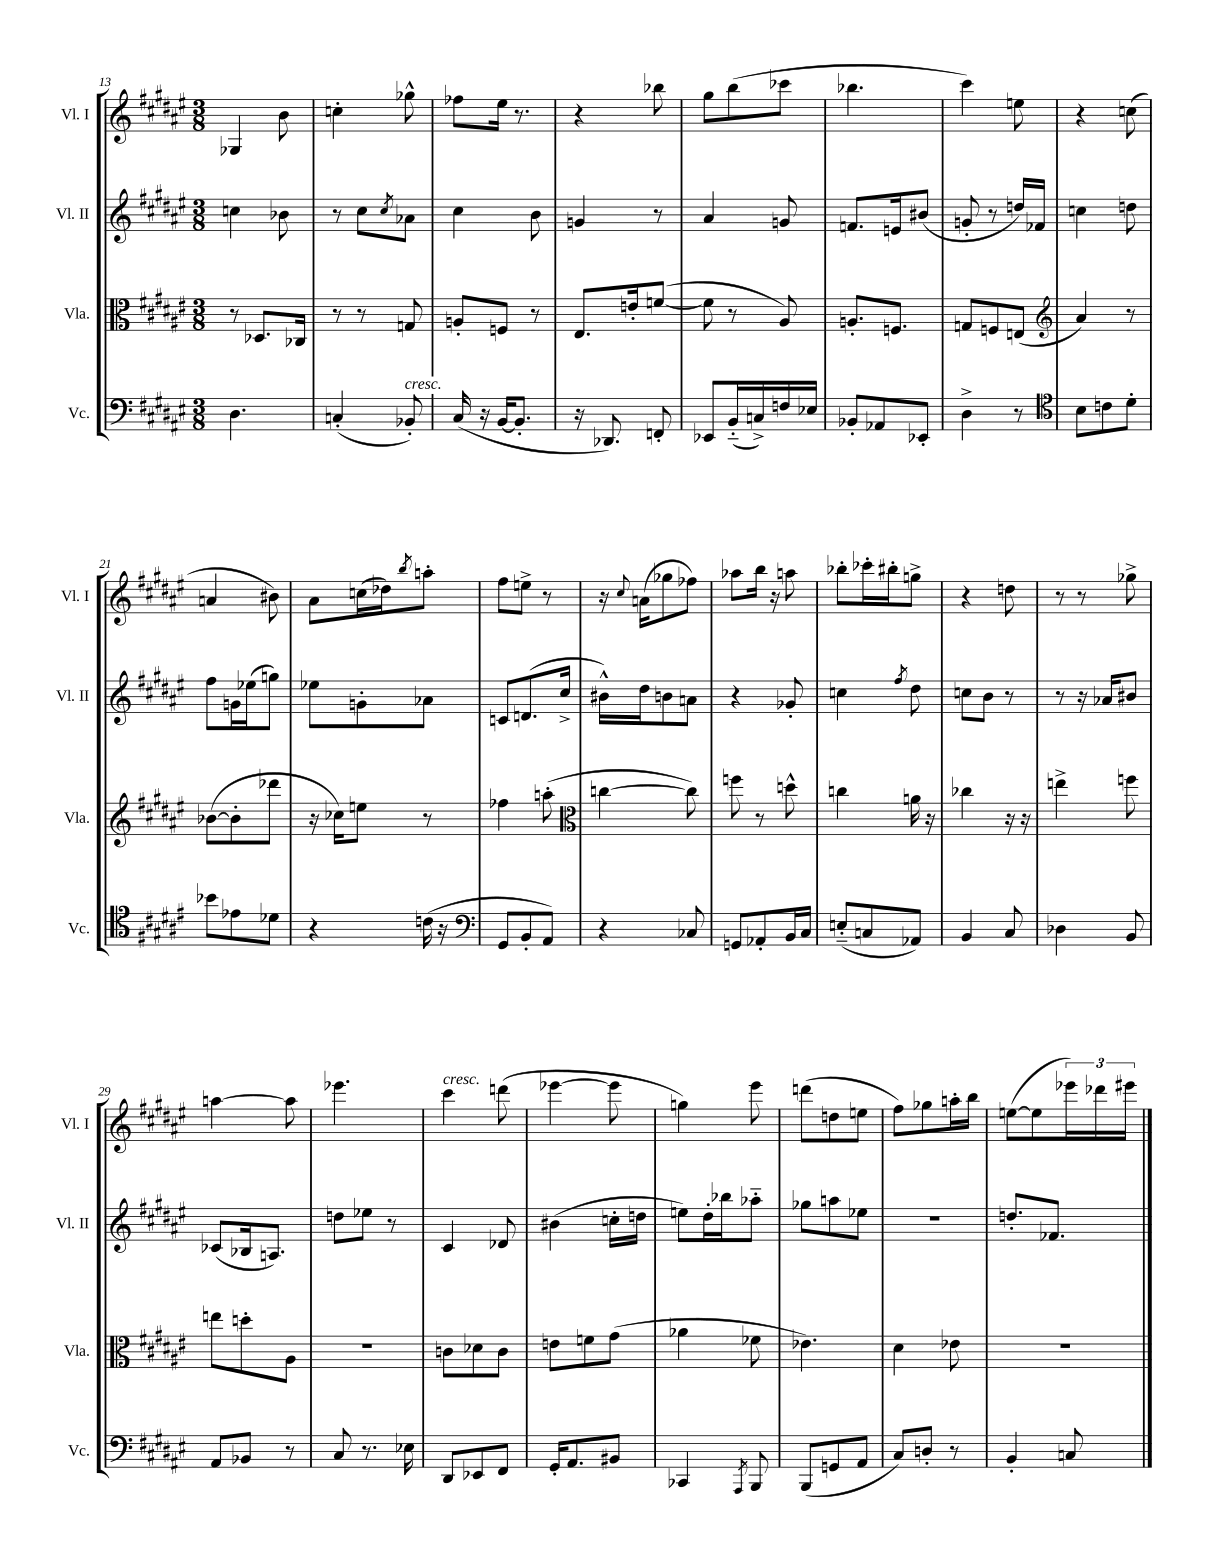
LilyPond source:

<<
\new StaffGroup <<
\new Staff = "s0" \with { instrumentName = "Vl. I" shortInstrumentName = "Vl. I" } {
    \clef treble \key fis \major \numericTimeSignature \time 3/8
    ges4 b'8 |
    c''4-. ges''8-^ |
    fes''8 eis''16 r8. |
    r4 bes''8 |
    gis''8 b''8( ces'''8 |
    bes''4. |
    cis'''4) e''8 |
    r4 c''8( |
    a'4 bis'8) |
    ais'8 c''16( des''16) \acciaccatura { b''8 } a''8-. |
    fis''8 e''8-> r8 |
    r16 \appoggiatura { cis''8 } a'16( ges''8 fes''8) |
    aes''8 b''16 r16 a''8 |
    bes''8-. ces'''16-. bis''16-. g''8-> |
    r4 d''8 |
    r8 r8 ges''8-> |
    a''4~ a''8 |
    ees'''4. |
    cis'''4^\markup { \italic "cresc." } d'''8( |
    ees'''4~ ees'''8 |
    g''4) eis'''8 |
    d'''8( d''8 e''8 |
    fis''8) ges''8 a''16-. b''16 |
    e''8~( e''8 \tuplet 3/2 { ees'''16) des'''16 eis'''16 } \bar "|." |
}
\new Staff = "s1" \with { instrumentName = "Vl. II" shortInstrumentName = "Vl. II" } {
    \clef treble \key fis \major \numericTimeSignature \time 3/8
    c''4 bes'8 |
    r8 cis''8 \acciaccatura { cis''8 } aes'8 |
    cis''4 b'8 |
    g'4 r8 |
    ais'4 g'8 |
    f'8. e'16 bis'8( |
    g'8-. r8 d''16) fes'16 |
    c''4 d''8 |
    fis''8 g'16 ees''16( g''8) |
    ees''8 g'8-. aes'8 |
    c'8 d'8.( cis''16-> |
    bis'16-^) dis''16 b'8 a'8 |
    r4 ges'8-. |
    c''4 \acciaccatura { fis''8 } dis''8 |
    c''8 b'8 r8 |
    r8 r16 aes'16 bis'8 |
    ces'8( bes16 a8.) |
    d''8 ees''8 r8 |
    cis'4 des'8 |
    bis'4( c''16-. d''16 |
    e''8) dis''16-. bes''16 aes''8-_ |
    ges''8 a''8 ees''8 |
    R4. |
    d''8.-. fes'8. \bar "|." |
}
\new Staff = "s2" \with { instrumentName = "Vla." shortInstrumentName = "Vla." } {
    \clef alto \key fis \major \numericTimeSignature \time 3/8
    r8 des8. ces16 |
    r8 r8 g8 |
    a8-. f8 r8 |
    eis8. e'16-. f'8~( |
    f'8 r8 ais8) |
    a8.-. f8. |
    g8 f8 e8( |
    \clef treble ais'4) r8 |
    bes'8~( bes'8-. des'''8 |
    r16 ces''16) e''8 r8 |
    fes''4 a''8-.( |
    \clef alto c''4~ c''8) |
    f''8 r8 d''8-^ |
    c''4 a'16 r16 |
    ces''4 r16 r16 |
    e''4-> f''8 |
    e''8 d''8-. ais8 |
    R4. |
    c'8 des'8 c'8 |
    e'8 f'8 gis'8( |
    aes'4 fes'8 |
    ees'4.) |
    dis'4 ees'8 |
    R4. \bar "|." |
}
\new Staff = "s3" \with { instrumentName = "Vc." shortInstrumentName = "Vc." } {
    \clef bass \key fis \major \numericTimeSignature \time 3/8
    dis4. |
    c4-.( bes,8-.^\markup { \italic "cresc." }) |
    cis16( r16 b,16~ b,8.-. |
    r16 des,8.) f,8-. |
    ees,8 b,16-_( c16->) f16 ees16 |
    bes,8-. aes,8 ees,8-. |
    dis4-> r8 |
    \clef tenor b8 c'8 dis'8-. |
    bes'8 ees'8 des'8 |
    r4 c'16( r16 |
    \clef bass gis,8 b,8-. ais,8) |
    r4 ces8 |
    g,8 aes,8-. b,16 cis16 |
    e8-_( c8 aes,8) |
    b,4 cis8 |
    des4 b,8 |
    ais,8 bes,8 r8 |
    cis8 r8. ees16 |
    dis,8 ees,8 fis,8 |
    gis,16-. ais,8. bis,8 |
    ces,4 \acciaccatura { ais,,8 } b,,8 |
    b,,8( g,8 ais,8 |
    cis8) d8-. r8 |
    b,4-. c8 \bar "|." |
}
>>
>>
\layout { \context { \Score currentBarNumber = #13 } }
